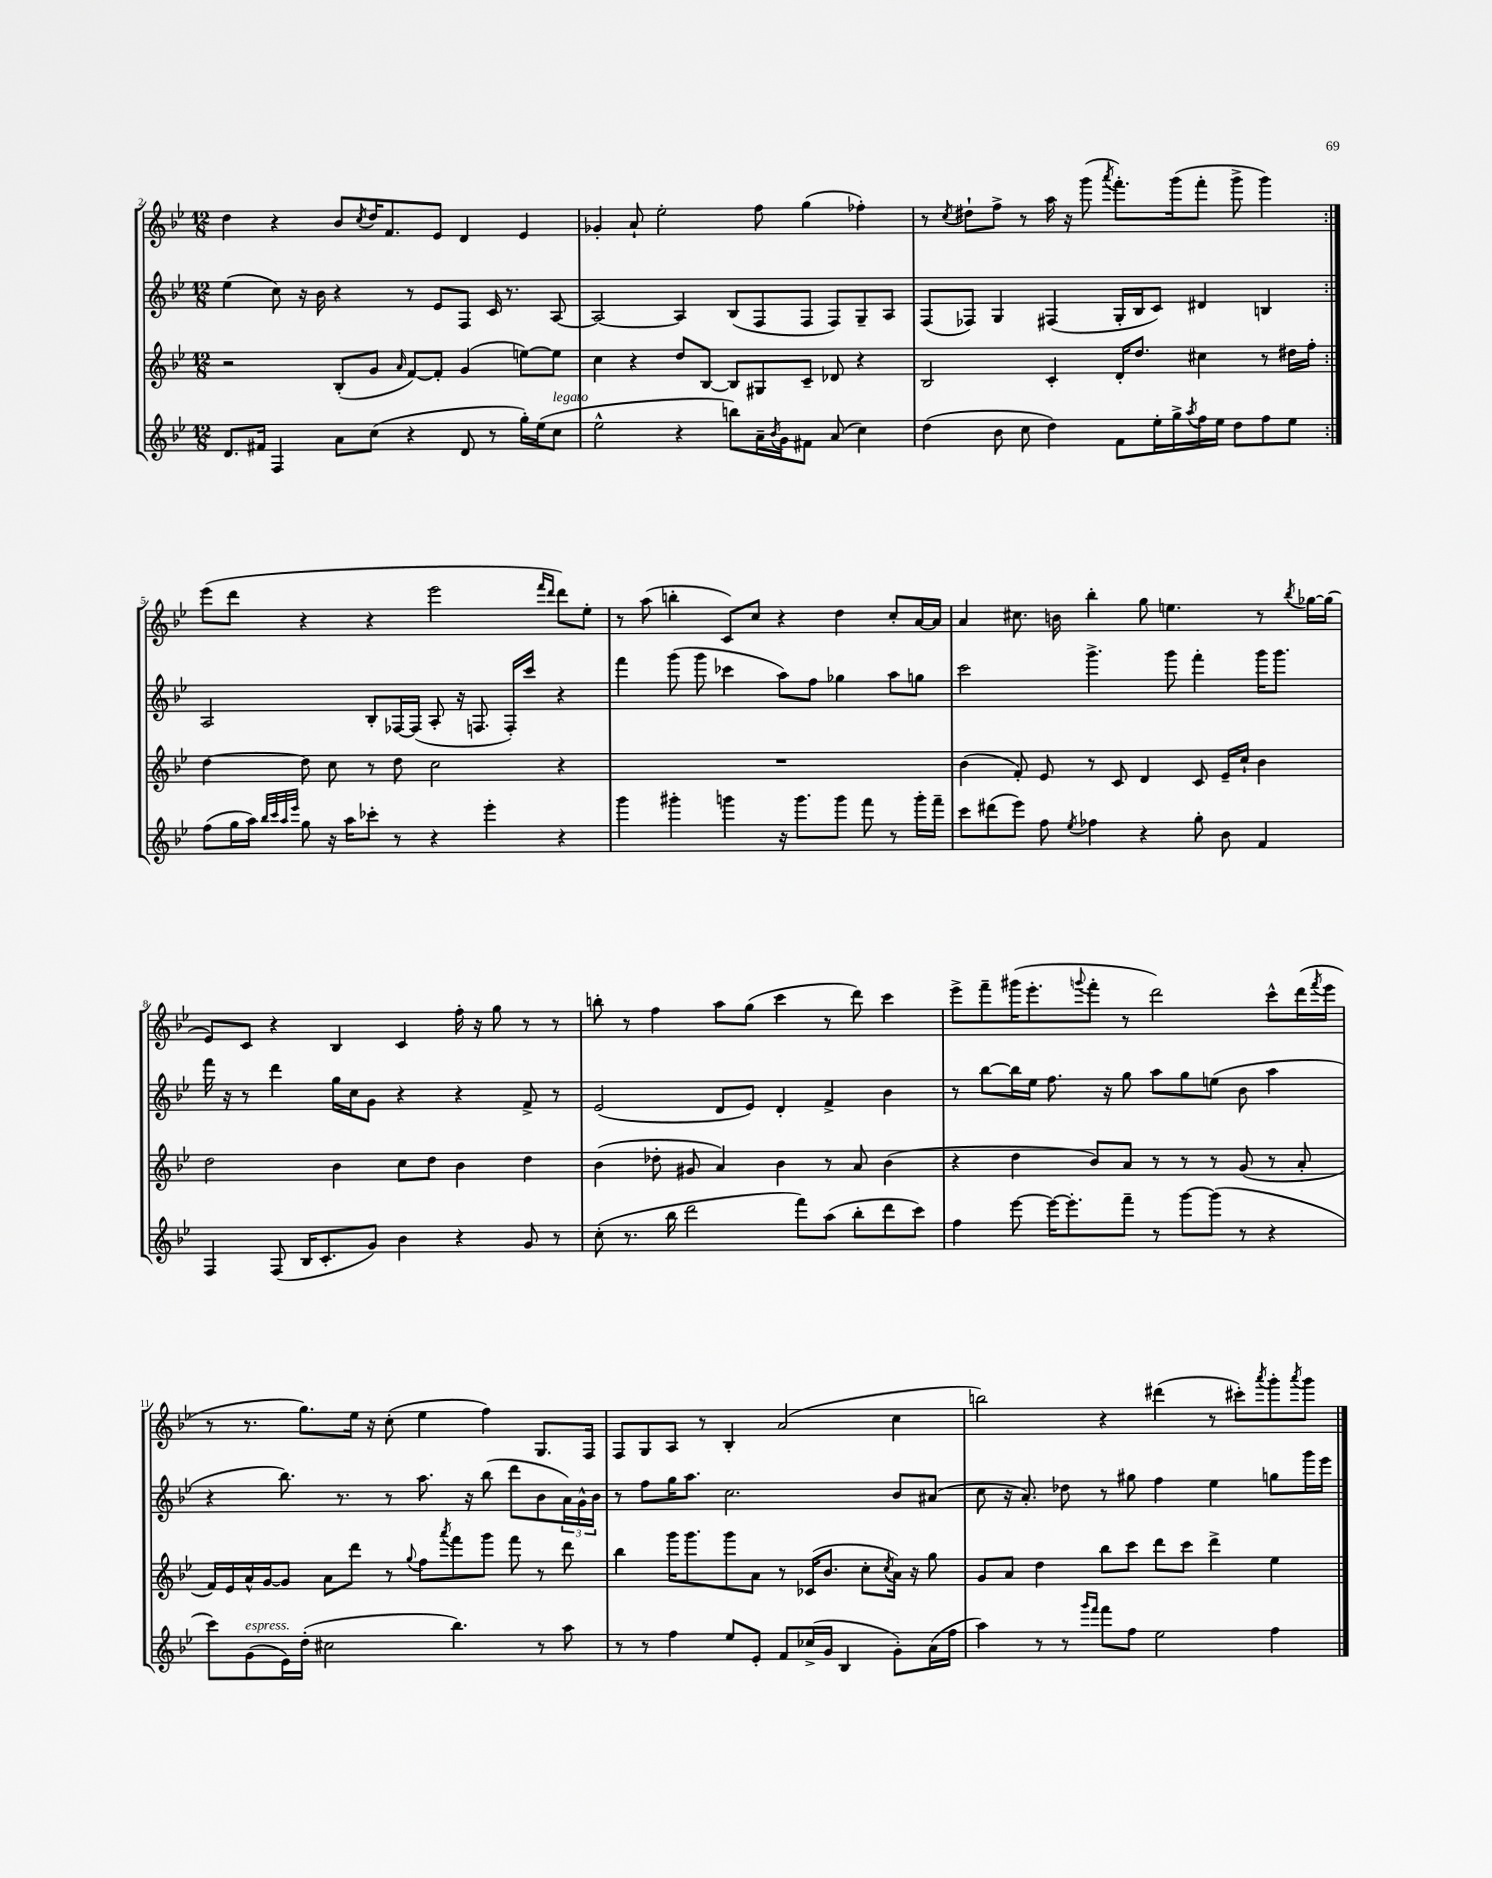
<<
\new StaffGroup <<
\new Staff = "s0" {
    \clef treble \key bes \major \numericTimeSignature \time 12/8
    \repeat volta 2 { d''4 r4 bes'8 \acciaccatura { c''8 } d''16 f'8. ees'8 d'4 ees'4 |
    ges'4-. a'8-! ees''2-. f''8 g''4( fes''4-.) |
    r8 \acciaccatura { c''8 } dis''8-! f''8-> r8 a''16 r16 g'''8( \acciaccatura { a'''8 } f'''8.-.) g'''16( f'''8-. g'''8-> g'''4) | }
    ees'''8( d'''8 r4 r4 ees'''2 \grace { f'''16 d'''16 } d'''8) ees''8-. |
    r8 a''8( b''4-. c'8) c''8 r4 d''4 c''8-. a'16~ a'16 |
    a'4 cis''8. b'16 bes''4-. g''8 e''4. r8 \acciaccatura { bes''8 } ges''16~ ges''16( |
    ees'8) c'8 r4 bes4 c'4 f''16-. r16 g''8 r8 r8 |
    b''8-. r8 f''4 a''8 g''8( c'''4 r8 d'''8) c'''4 |
    ees'''8-> f'''8-- gis'''16( ees'''8.-. \appoggiatura { g'''8 } f'''8-. r8 d'''2) c'''8-^ d'''16( \acciaccatura { f'''8 } ees'''16 |
    r8 r8. g''8.) ees''16 r16 c''8-.( ees''4 f''4) g8. f16 |
    f8 g8 a8 r8 bes4-. a'2( c''4 |
    b''2) r4 dis'''4( r8 cis'''8-.) \acciaccatura { a'''8 } g'''8-. \acciaccatura { a'''8 } g'''8 \bar "|." |
}
\new Staff = "s1" {
    \clef treble \key bes \major \numericTimeSignature \time 12/8
    \repeat volta 2 { ees''4( c''8) r16 bes'16 r4 r8 ees'8 f8 c'16 r8. a8~ |
    a2~ a4 bes8( f8 f8 f8) g8-- a8 |
    f8( fes8) g4 fis4( g16-. bes16 c'8) dis'4 b4 | }
    a2 bes8-. fes16~ fes16( a8-. r16 f8. f16-.) c'''16 r4 |
    f'''4 g'''8( g'''8 ces'''4 a''8) f''8 ges''4 a''8 g''8 |
    c'''2 g'''4.-> g'''8 f'''4-. g'''16 g'''8. |
    f'''16 r16 r8 d'''4 g''16 c''16 g'8 r4 r4 f'8-> r8 |
    ees'2( d'8 ees'8) d'4-. f'4-> bes'4 |
    r8 bes''8~ bes''16 ees''16 f''8. r16 g''8 a''8 g''8 e''8( bes'8 a''4 |
    r4 bes''8.) r8. r8 a''8. r16 bes''8( d'''8 bes'8 \tuplet 3/2 { a'16) g'16-^ bes'16 } |
    r8 f''8 g''16 a''8. c''2. bes'8 ais'8( |
    c''8 r16 a'8.-.) des''8 r8 gis''8 f''4 ees''4 g''8 g'''16 ees'''16 \bar "|." |
}
\new Staff = "s2" {
    \clef treble \key bes \major \numericTimeSignature \time 12/8
    \repeat volta 2 { r2 bes8-.( g'8 \grace { a'16 } f'8~) f'8-. g'4( e''8~) e''8 |
    c''4 r4 d''8 bes8~ bes8 gis8 c'8-- des'8 r4 |
    bes2 c'4-. d'16-. d''8. cis''4 r8 dis''16 f''16-. | }
    d''4~ d''8 c''8 r8 d''8 c''2 r4 |
    R1. |
    bes'4( f'8-.) ees'8 r8 c'8 d'4 c'8 ees'16-- c''16-! bes'4 |
    d''2 bes'4 c''8 d''8 bes'4 d''4 |
    bes'4( des''8-. gis'8 a'4) bes'4 r8 a'8 bes'4( |
    r4 d''4 bes'8) a'8 r8 r8 r8 g'8( r8 a'8-. |
    f'16) ees'16 a'16-^ g'16~ g'8 a'8 d'''8 r8 \appoggiatura { g''8 } f''8 \acciaccatura { a'''8 } f'''8 g'''8 f'''8 r8 d'''8 |
    bes''4 g'''16 g'''8. g'''8 a'8 r8 ces'16( bes'8. c''8-. \acciaccatura { c''8 } a'16) r16 g''8 |
    g'8 a'8 d''4 bes''8 c'''8 d'''8 c'''8 d'''4-> ees''4 \bar "|." |
}
\new Staff = "s3" {
    \clef treble \key bes \major \numericTimeSignature \time 12/8
    \repeat volta 2 { d'8. fis'16 f4 a'8 c''8( r4 d'8 r8 g''16-.) ees''16( c''8^\markup { \italic "legato" } |
    ees''2-^ r4 b''8) a'16-- \acciaccatura { bes'8 } g'16 fis'8 a'8( c''4) |
    d''4( bes'8 c''8 d''4) f'8 ees''16-. g''16-> \acciaccatura { a''8 } f''16 ees''16 d''8 f''8 ees''8 | }
    f''8( g''16 a''16) \grace { bes''32 c'''32 a''32 ees'''32 } g''8 r16 a''16 ces'''8-. r8 r4 ees'''4-. r4 |
    g'''4 gis'''4-. g'''4 r16 g'''8. g'''8 f'''8 r8 g'''16-. f'''16-- |
    c'''8 dis'''8( ees'''8) f''8 \acciaccatura { ees''8 } fes''4 r4 g''8-. bes'8 f'4 |
    f4 f8( bes16 c'8.-. g'8) bes'4 r4 g'8 r8 |
    c''8-.( r8. bes''16 d'''2 f'''8) a''8( bes''8-. d'''8 c'''8) |
    f''4 ees'''8~ ees'''16~ ees'''8.-. f'''8-- r8 g'''8~ g'''8( r8 r4 |
    c'''8) g'8^\markup { \italic "espress." }( ees'16) d''16-.( cis''2 bes''4.) r8 a''8 |
    r8 r8 f''4 ees''8 ees'8-. f'8 ces''16->( g'16 bes4 g'8-.) a'16( f''16 |
    a''4) r8 r8 \grace { g'''16 f'''16 } f'''8 f''8 ees''2 f''4 \bar "|." |
}
>>
>>
\layout { \context { \Score currentBarNumber = #2 } }
